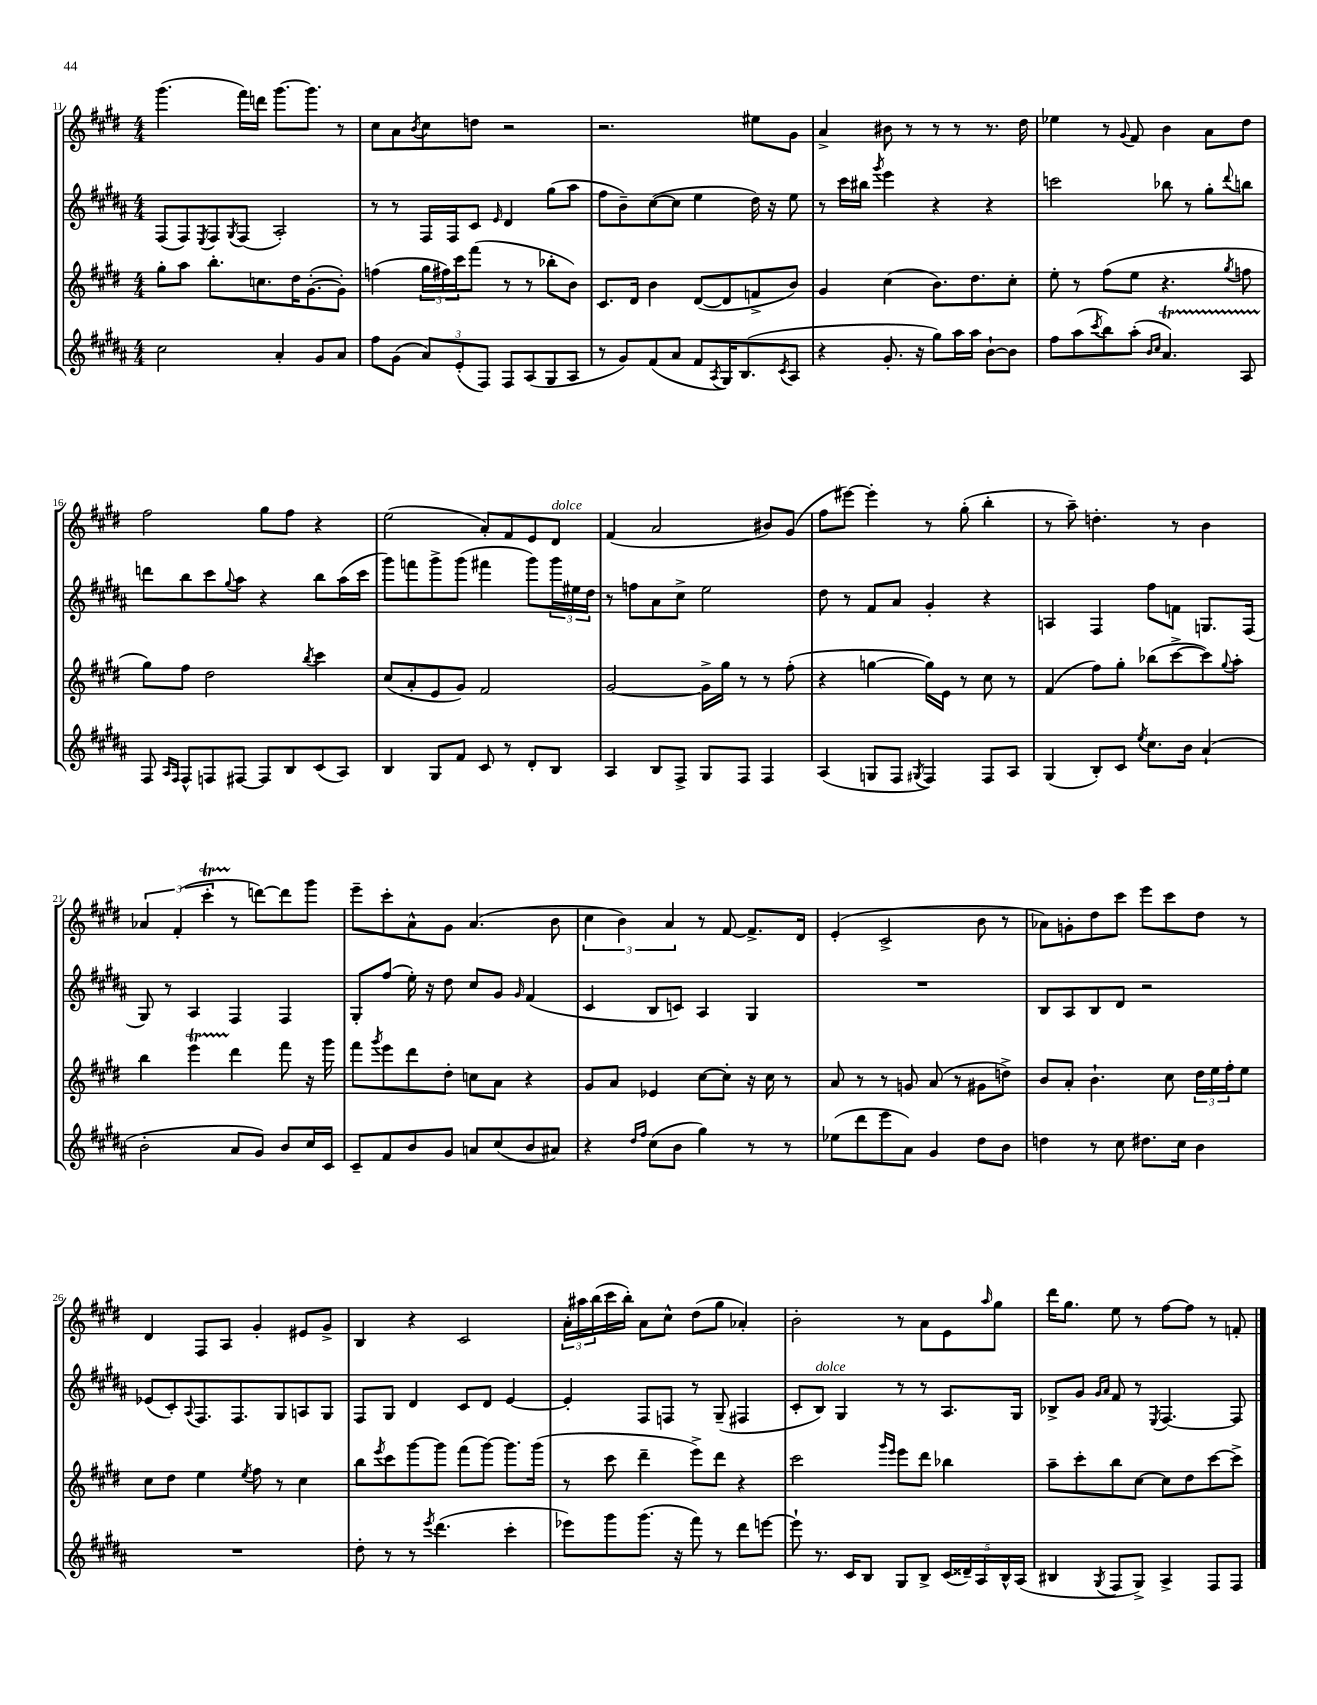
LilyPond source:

<<
\new StaffGroup <<
\new Staff = "s0" {
    \clef treble \key e \major \numericTimeSignature \time 4/4
    gis'''4.( fis'''16) d'''16 gis'''8.~ gis'''8. r8 |
    cis''8 a'8 \acciaccatura { b'8 } cis''8 d''8 r2 |
    r2. eis''8 gis'8 |
    a'4-> bis'8 r8 r8 r8 r8. dis''16 |
    ees''4 r8 \appoggiatura { gis'8 } fis'8 b'4 a'8 dis''8 |
    fis''2 gis''8 fis''8 r4 |
    e''2( a'8-.) fis'8 e'8 dis'8^\markup { \italic "dolce" } |
    fis'4( a'2 bis'8) gis'8( |
    fis''8 eis'''8~) eis'''4-. r8 gis''8-.( b''4-. |
    r8 a''8--) d''4.-. r8 b'4 |
    \tuplet 3/2 { aes'4 fis'4-.( cis'''4-.\startTrillSpan } r8\stopTrillSpan d'''8~) d'''8 gis'''8 |
    e'''8-- cis'''8-. a'8-^ gis'8 a'4.( b'8 |
    \tuplet 3/2 { cis''4 b'4) a'4 } r8 fis'8~ fis'8.-> dis'16 |
    e'4-.( cis'2-> b'8 r8 |
    aes'8) g'8-. dis''8 cis'''8 e'''8 cis'''8 dis''8 r8 |
    dis'4 fis8 a8 gis'4-. eis'8 gis'8-> |
    b4 r4 cis'2 |
    \tuplet 3/2 { a'16-. ais''16 b''16( } cis'''16 b''16-.) a'8 cis''8-^ dis''8( gis''8 aes'4-.) |
    b'2-. r8 a'8 e'8 \grace { a''16 } gis''8 |
    dis'''16 gis''8. e''8 r8 fis''8~ fis''8 r8 f'8-. \bar "|." |
}
\new Staff = "s1" {
    \clef treble \key b \major \numericTimeSignature \time 4/4
    fis8( fis8) \acciaccatura { e8 } fis8 \acciaccatura { gis8 } fis8( ais2-.) |
    r8 r8 fis16 fis16 cis'8 \grace { e'16 } dis'4 gis''8( ais''8 |
    fis''8 b'8--) cis''8~( cis''8 e''4 dis''16) r16 e''8 |
    r8 cis'''16 bis''16 \acciaccatura { gis'''8 } e'''4 r4 r4 |
    c'''2 bes''8 r8 gis''8-. \appoggiatura { dis'''8 } b''8 |
    d'''8 b''8 cis'''8 \appoggiatura { gis''8 } ais''8 r4 b''8 ais''16( cis'''16 |
    gis'''8) f'''8 gis'''8-> gis'''8( fis'''4 gis'''8) \tuplet 3/2 { gis'''16 eis''16 dis''16 } |
    r8 f''8 ais'8 cis''8-> e''2 |
    dis''8 r8 fis'8 ais'8 gis'4-. r4 |
    a4 fis4 fis''8 f'8 g8. fis16( |
    gis8) r8 ais4 fis4 fis4 |
    gis8-. fis''8( e''16-.) r16 dis''8 cis''8 gis'8 \grace { gis'16 } fis'4( |
    cis'4 b8 c'8) ais4 gis4 |
    R1 |
    b8 ais8 b8 dis'8 r2 |
    ees'8( cis'8-.) \appoggiatura { ais8 } fis8. fis8. gis8 a8 gis8 |
    fis8 gis8 dis'4 cis'8 dis'8 e'4~ |
    e'4-. fis8 f8 r8 gis8--( fis4 |
    cis'8-. b8^\markup { \italic "dolce" }) gis4 r8 r8 ais8. gis16 |
    bes8-> gis'8 \grace { gis'16 ais'16 } fis'8 r8 \acciaccatura { e8 } fis4.~ fis8 \bar "|." |
}
\new Staff = "s2" {
    \clef treble \key e \major \numericTimeSignature \time 4/4
    gis''8-. a''8 b''8.-. c''8. dis''16 gis'8.~-.( gis'8-.) |
    f''4( \tuplet 3/2 { gis''16 fis''16) cis'''16 } fis'''8( r8 r8 bes''8-. b'8) |
    cis'8. dis'16 b'4 dis'8~( dis'8 f'8-> b'8) |
    gis'4 cis''4( b'8.) dis''8. cis''8-. |
    e''8-. r8 fis''8( e''8 r4. \acciaccatura { gis''8 } f''8 |
    gis''8) fis''8 dis''2 \acciaccatura { b''8 } cis'''4 |
    cis''8( a'8-. e'8 gis'8) fis'2 |
    gis'2~ gis'16-> gis''16 r8 r8 fis''8-.( |
    r4 g''4~ g''16) e'16 r8 cis''8 r8 |
    fis'4( fis''8) gis''8-. bes''8( cis'''8~-> cis'''8) \appoggiatura { gis''8 } a''8-. |
    b''4 e'''4\startTrillSpan dis'''4\stopTrillSpan fis'''8 r16 gis'''16 |
    fis'''8 \acciaccatura { gis'''8 } e'''8 dis'''8 dis''8-. c''8 a'8 r4 |
    gis'8 a'8 ees'4 cis''8~ cis''8-. r16 cis''16 r8 |
    a'8 r8 r8 g'8 a'8( r8 gis'8 d''8->) |
    b'8 a'8-. b'4.-! cis''8 \tuplet 3/2 { dis''16 e''16 fis''16-. } e''8 |
    cis''8 dis''8 e''4 \acciaccatura { e''8 } fis''8 r8 cis''4 |
    b''8 \acciaccatura { e'''8 } cis'''8 gis'''8~ gis'''8 fis'''8( gis'''8~) gis'''8. gis'''16( |
    r8 cis'''8 dis'''4-- e'''8->) dis'''8 r4 |
    cis'''2 \grace { gis'''16 e'''16 } e'''8 dis'''8 bes''4 |
    a''8-- cis'''8-. b''8 cis''8~ cis''8 dis''8 cis'''8~ cis'''8-> \bar "|." |
}
\new Staff = "s3" {
    \clef treble \key b \major \numericTimeSignature \time 4/4
    cis''2 ais'4-. gis'8 ais'8 |
    fis''8 gis'8( \tuplet 3/2 { ais'8) e'8-.( fis8) } fis8 ais8( gis8 ais8 |
    r8 gis'8) fis'8( ais'8 fis'8 \acciaccatura { ais8 } gis16) b8.( \acciaccatura { cis'8 } ais8 |
    r4 gis'8.-. r16 gis''8) ais''16 ais''16 b'8~-! b'8 |
    fis''8 ais''8( \acciaccatura { cis'''8 } b''8) ais''8-.( \grace { b'16 cis''16 } ais'4.\startTrillSpan) ais8 |
    fis8\stopTrillSpan \grace { ais16 fis16 } fis8-^ f8 fis8~ fis8 b8 cis'8( ais8) |
    b4 gis8 fis'8 cis'8 r8 dis'8-. b8 |
    ais4 b8 fis8-> gis8 fis8 fis4 |
    ais4( g8 fis8 \acciaccatura { gis8 } fis4) fis8 ais8 |
    gis4( b8-.) cis'8 \acciaccatura { e''8 } cis''8. b'16 ais'4-!( |
    b'2-. ais'8 gis'8) b'8 cis''16 cis'16 |
    cis'8-- fis'8 b'8 gis'8 a'8 cis''8( b'8 ais'8) |
    r4 \grace { dis''16 fis''16 } cis''8( b'8 gis''4) r8 r8 |
    ees''8( dis'''8 e'''8 ais'8) gis'4 dis''8 b'8 |
    d''4 r8 cis''8 dis''8. cis''16 b'4 |
    R1 |
    dis''8-. r8 r8 \acciaccatura { e'''8 } dis'''4.( cis'''4-. |
    ees'''8) gis'''8 gis'''8.( r16 fis'''8) r8 dis'''8 e'''8~ |
    e'''8-! r8. cis'16 b8 gis8 b8-> \tuplet 5/4 { cis'16( disis'16--) ais16 b16-^ ais16( } |
    bis4 \acciaccatura { gis8 } fis8 gis8->) ais4-> fis8 fis8 \bar "|." |
}
>>
>>
\layout { \context { \Score currentBarNumber = #11 } }
